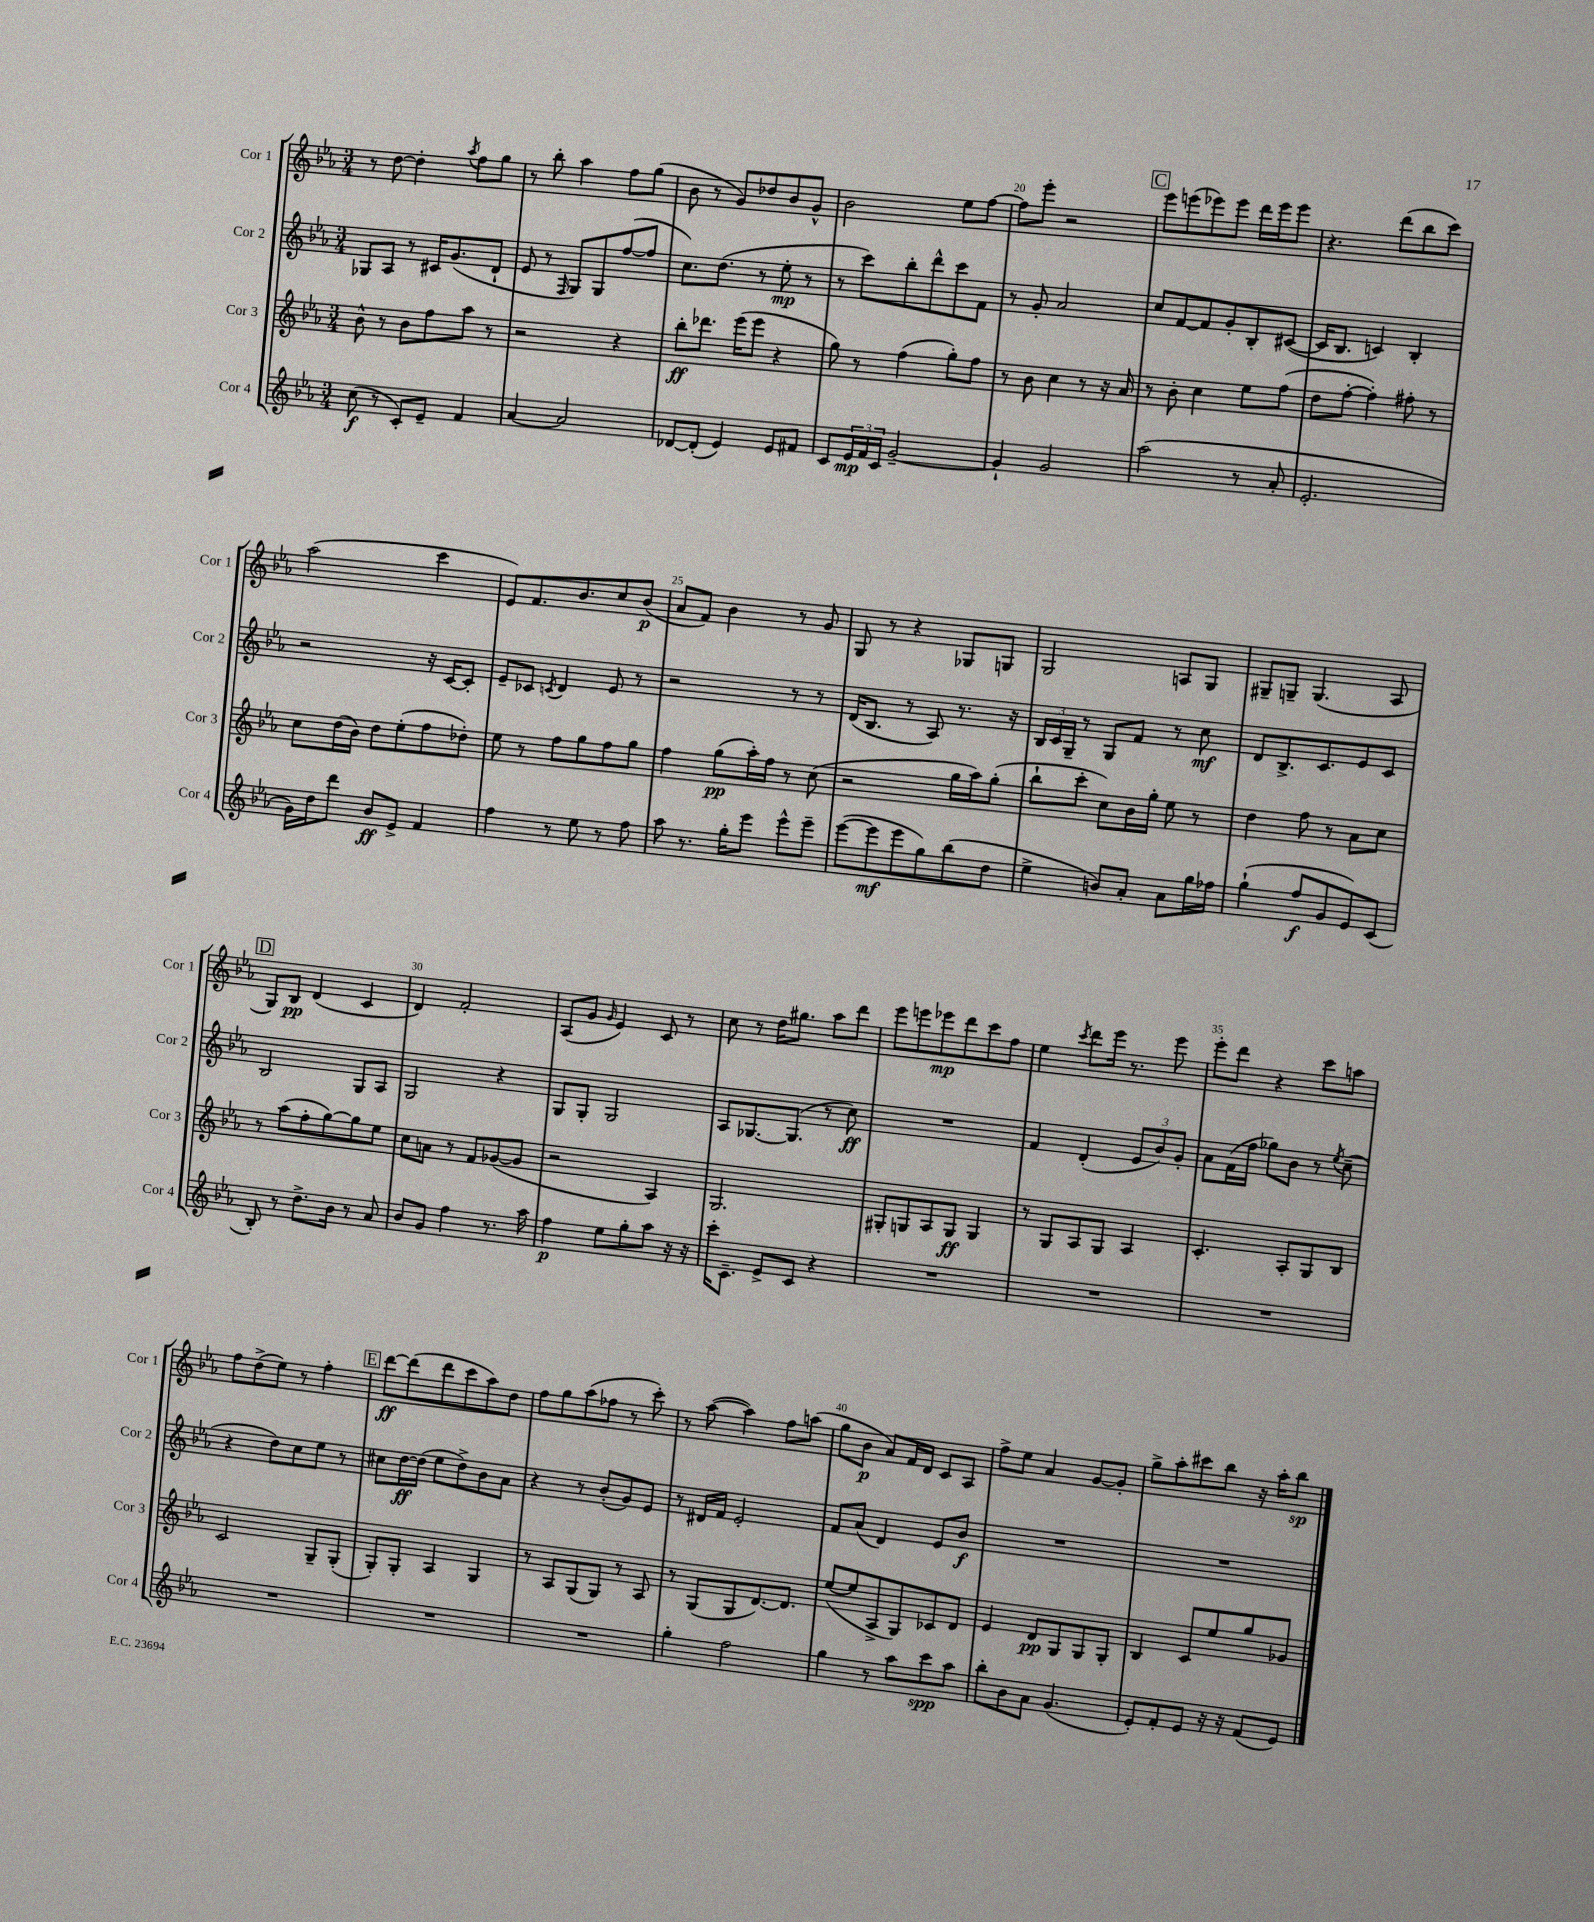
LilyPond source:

<<
\new StaffGroup <<
\new Staff = "s0" \with { instrumentName = "Cor 1" shortInstrumentName = "Cor 1" } {
    \clef treble \key ees \major \numericTimeSignature \time 3/4
    r8 d''8~ d''4-. \acciaccatura { aes''8 } f''8 g''8 |
    r8 bes''8-. aes''4 f''8 g''8( |
    bes'8 r8 g'8) des''8 bes'8 g'8-^ |
    bes'2 ees''8 f''8~ |
    f''8 ees'''8-. r2 |
    \mark \markup { \box "C" } ees'''8 e'''8( ees'''8) ees'''8 d'''16 ees'''16 ees'''8 |
    r4. d'''8( bes''8 c'''8) |
    aes''2( c'''4 |
    ees'8) f'8. bes'8. c''8 bes'8\p( |
    aes'8 f'8) bes'4 r8 g'8 |
    g8 r8 r4 ges8 g8 |
    g2 a8 g8 |
    gis8-- g8-- g4.( aes8 |
    \mark \markup { \box "D" } g8) bes8\pp d'4( c'4 |
    d'4) f'2-. |
    aes8( g'8 \grace { g'16 } ees'4) c'8 r8 |
    c''8 r8 d''16 gis''8. aes''8 d'''8 |
    ees'''8 e'''8 ees'''8\mp d'''8 c'''8 f''8 |
    ees''4 \acciaccatura { c'''8 } d'''8 ees'''16 r8. ees'''8 |
    ees'''8-. d'''8 r4 c'''8 a''8 |
    f''8 d''8->( ees''8) r8 f''4-. |
    \mark \markup { \box "E" } d'''8~\ff d'''8( d'''8 c'''8 aes''8) d''8 |
    f''8 g''8 aes''8( fes''8 r8 c'''8-.) |
    r8 aes''8~( aes''4) f''8 a''8( |
    g''8 bes'8\p aes'8) f'16 d'16 c'8 aes8 |
    f''8-> ees''8 aes'4 g'8~ g'8-. |
    g''8-> aes''8-. cis'''8 bes''8 r16 aes''16-. bes''8\sp \bar "|." |
}
\new Staff = "s1" \with { instrumentName = "Cor 2" shortInstrumentName = "Cor 2" } {
    \clef treble \key ees \major \numericTimeSignature \time 3/4
    ges8 aes8 r8 cis'16 g'8.( d'8-! |
    ees'8 r8 \grace { f16 } g8) g8 f''8~( f''8 |
    c''8.) d''8.( r8 ees''8-.\mp r8 |
    r8 c'''8) bes''8-. d'''8-^ c'''8 f'8 |
    r8 g'8-. aes'2 |
    \mark \markup { \box "C" } c''8 f'8~ f'8 g'8-. bes8-. cis'8~( |
    cis'16 bes8. c'4) bes4-. |
    r2 r16 c'16~ c'8-. |
    ees'8-- ces'8 \acciaccatura { c'8 } d'4 ees'8 r8 |
    r2 r8 r8 |
    d'16( bes8. r8 aes8) r8. r16 |
    \tuplet 3/2 { bes16 c'16 g16-- } r8 g8 f'8 r8 c''8\mf |
    d'8 bes8.-> c'8. ees'8 c'8 |
    \mark \markup { \box "D" } bes2 g8 aes8 |
    g2 r4 |
    g8 g8-. g2 |
    aes8 ges8.~ ges8.( r8 c''8\ff) |
    R2. |
    f'4 d'4-.( \tuplet 3/2 { ees'8 bes'8) g'8-. } |
    aes'8 f'16( f''16 ges''8) bes'8 r8 \acciaccatura { ees''8 } c''8--( |
    r4 d''8) c''8 ees''8 r8 |
    \mark \markup { \box "E" } cis''8 d''16~\ff d''16( ees''8 d''8->) bes'8 aes'8 |
    r4 r8 bes'8-.( g'8) ees'8 |
    r8 dis'16 f'16 ees'2-. |
    f'8 aes'8( d'4) ees'8 bes'8\f |
    R2. |
    R2. \bar "|." |
}
\new Staff = "s2" \with { instrumentName = "Cor 3" shortInstrumentName = "Cor 3" } {
    \clef treble \key ees \major \numericTimeSignature \time 3/4
    bes'8-^ r8 bes'8 f''8 aes''8 r8 |
    r2 r4 |
    bes''8-.\ff des'''8. ees'''16( ees'''8 r4 |
    g''8) r8 f''4( g''8-.) f''8 |
    r8 bes'8 c''4 r8 r16 aes'16 |
    \mark \markup { \box "C" } r8 bes'8-. c''4 ees''8 f''8( |
    d''8 f''8~-. f''4-.) fis''8-. r8 |
    c''8 d''16( bes'16) d''8 ees''8-.( f''8 des''8-.) |
    ees''8 r8 f''8 g''8 f''8 g''8 |
    f''4 g''8\pp( aes''16-.) f''16 r8 c''8( |
    r2 g''16 aes''16) g''8-.( |
    bes''8-! c'''8-. c''8) bes'16 g''16-. ees''8 r8 |
    d''4 f''8 r8 aes'8 c''8 |
    \mark \markup { \box "D" } r8 aes''8( f''8-. g''8~) g''8 ees''8 |
    c''8 a'8 r8 f'8 ges'8~( ges'8 |
    r2 aes4) |
    g2. |
    gis8-. g8 aes8 g8\ff g4 |
    r8 g8 aes8 g8 aes4 |
    c'4.-. aes8-. g8 bes8 |
    c'2 g8-- g8-.( |
    \mark \markup { \box "E" } g8-.) g8-. aes4 g4 |
    r8 aes8 g8( g8) r8 aes8 |
    r8 g8( g8 d'8.~) d'8. |
    ees''8~( ees''8 aes8-> g8) ces'8 d'8 |
    ees'4 d'8\pp g8 g8 g8-. |
    bes4 c'8 ees''8 g''8 ges'8 \bar "|." |
}
\new Staff = "s3" \with { instrumentName = "Cor 4" shortInstrumentName = "Cor 4" } {
    \clef treble \key ees \major \numericTimeSignature \time 3/4
    c''8\f( r8 c'8-.) ees'8-- f'4 |
    aes'4~ aes'2 |
    des'8~ des'8-.( ees'4) ees'8 fis'8 |
    c'8 \tuplet 3/2 { ees'16\mp f'16 c'16 } g'2~-- |
    g'4-! g'2 |
    \mark \markup { \box "C" } aes''2( r8 aes'8-. |
    ees'2.-. |
    g'16) d''16 d'''8 bes'8\ff ees'8-> f'4 |
    f''4 r8 ees''8 r8 f''8 |
    aes''8 r8. g''16-. ees'''8 ees'''8-^ ees'''8-- |
    ees'''8~( ees'''8\mf ees'''8 g''8) bes''8( d''8 |
    ees''4-> b'8) aes'8-. aes'8 g''16 fes''16 |
    g''4-!( f''8\f g'8 ees'8) c'8( |
    \mark \markup { \box "D" } bes8-.) r8 d''8.-> bes'16 r8 aes'8 |
    bes'8 g'8 f''4 r8. aes''16 |
    f''4\p ees''8 g''8-. aes''8 r16 r16 |
    c'''16-. c'8.-- ees'8-> c'8 r4 |
    R2. |
    R2. |
    R2. |
    R2. |
    \mark \markup { \box "E" } R2. |
    R2. |
    g''4-. f''2 |
    g''4 r8 aes''8 c'''8\spp aes''8 |
    bes''8-. bes'8 aes'8 g'4.( |
    ees'8-.) f'8-. ees'8 r16 r16 f'8( ees'8) \bar "|." |
}
>>
>>
\layout { \context { \Score currentBarNumber = #16 \override BarNumber.break-visibility = ##(#f #t #t) barNumberVisibility = #(every-nth-bar-number-visible 5) } }
